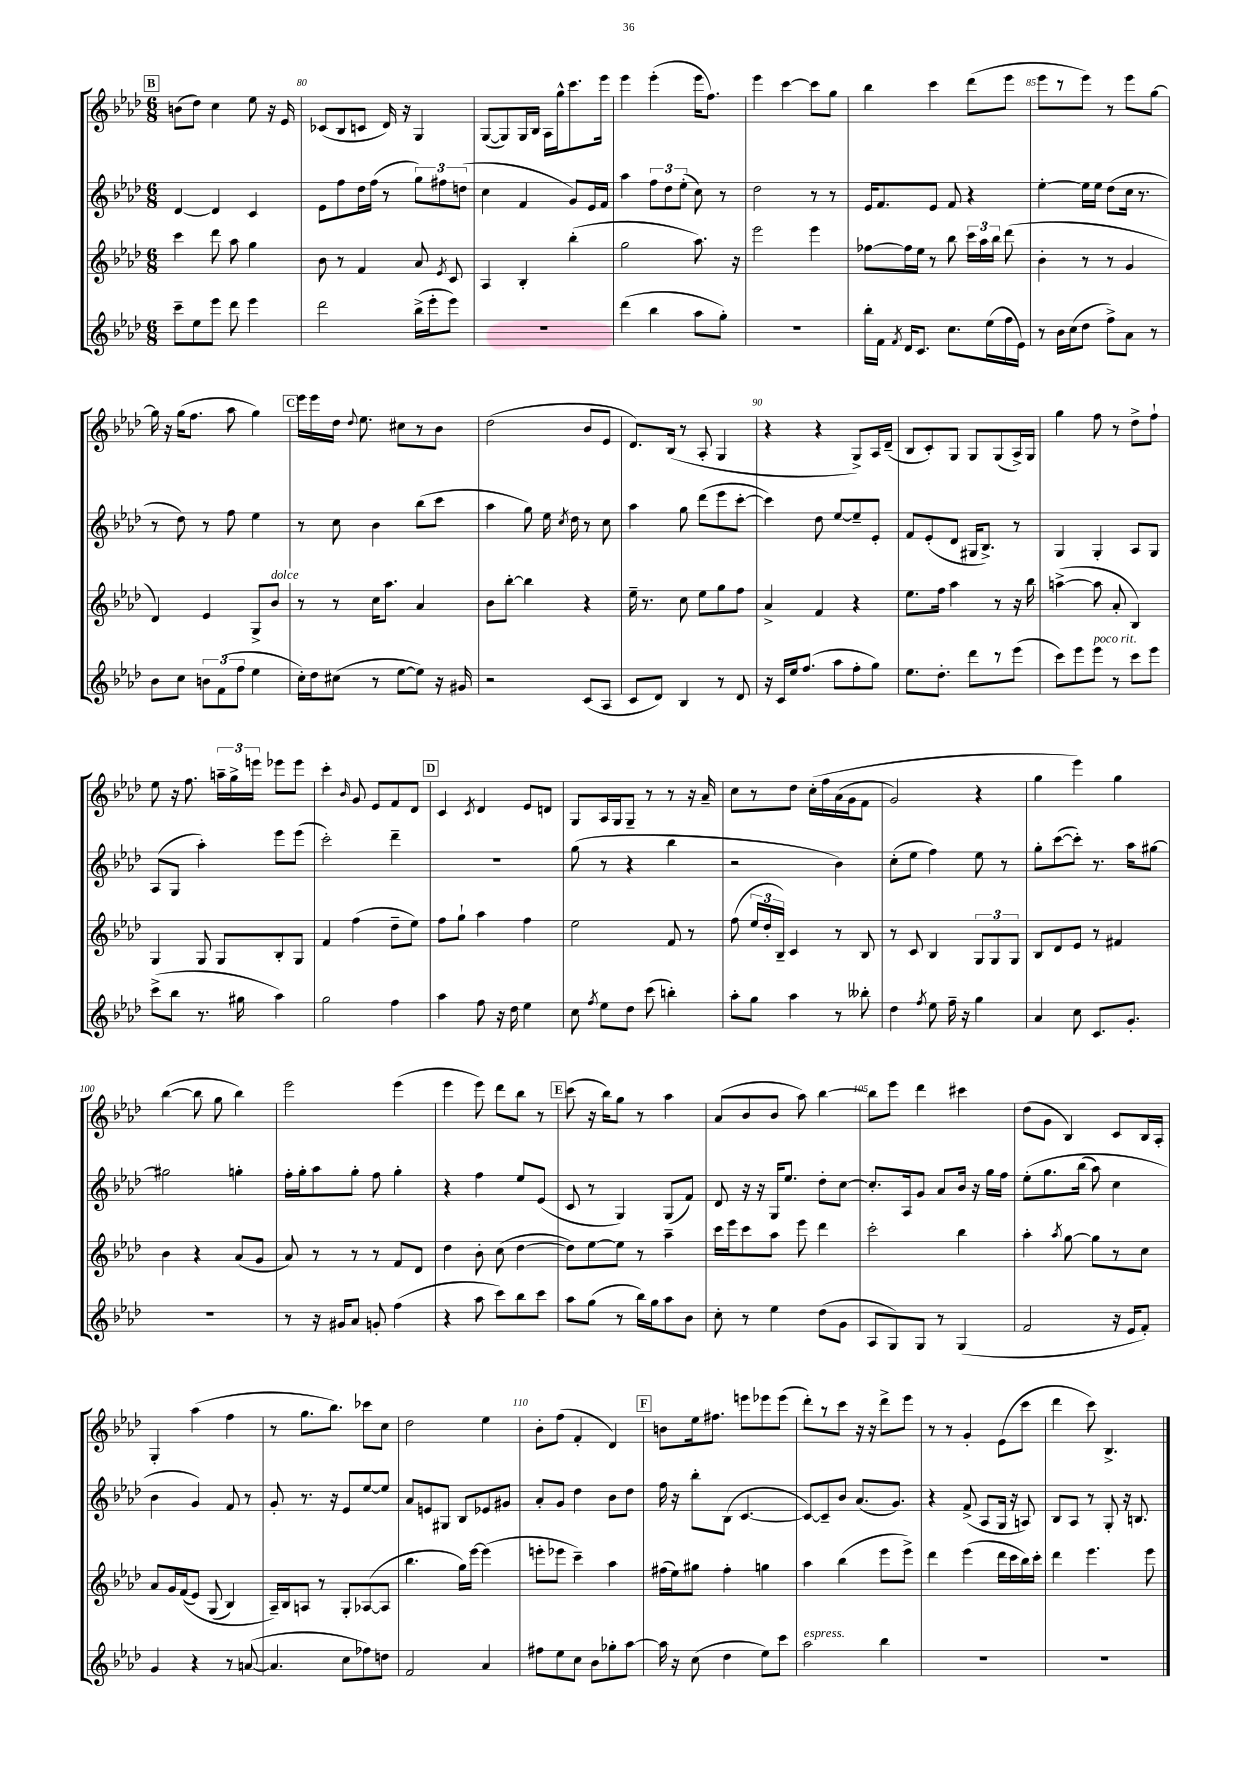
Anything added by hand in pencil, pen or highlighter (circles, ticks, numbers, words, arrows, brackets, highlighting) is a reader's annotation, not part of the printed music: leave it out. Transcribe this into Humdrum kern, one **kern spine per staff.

**kern	**kern	**kern	**kern
*staff4	*staff3	*staff2	*staff1
*clefG2	*clefG2	*clefG2	*clefG2
*k[b-e-a-d-]	*k[b-e-a-d-]	*k[b-e-a-d-]	*k[b-e-a-d-]
*M6/8	*M6/8	*M6/8	*M6/8
8ccc~	4ccc	[4d-	(8b
8ee-	.	.	8dd-)
8eee-	8ddd-	4d-]	4cc
8ddd-	8aa-	.	.
4eee-	4gg	4c	8ee-
.	.	.	16r
.	.	.	16e-
=	=	=	=
2ddd-	8b-	8e-	(8c-
.	8r	8ff	8B-
.	4f	16dd-	8c
.	.	(16ff	.
.	.	8r	16d-)
.	.	.	16r
(16bb-^	8a-	12gg)	4G
16eee-'	.	.	.
.	.	12ff#	.
.	8qe-	.	.
8eee-)	8c	.	.
.	.	(12dd	.
=	=	=	=
2.r	4A-	4cc	([8G
.	.	.	8G])
.	4B-'	4f	16G
.	.	.	16B-
.	.	.	16A-
.	.	.	16gg^^
.	(4bb-'	8g)	8.ccc
.	.	16e-	.
.	.	16f	16eee-
=	=	=	=
(4ddd-	2gg	4aa-	4eee-
4bb-	.	12ff	(4eee-'
.	.	12dd-	.
.	.	(12ee-'	.
8aa-	8.aa-)	8cc)	16eee-
.	.	.	8.ff)
8gg')	.	8r	.
.	16r	.	.
=	=	=	=
2.r	2eee-	2dd-	4eee-
.	.	.	[4ccc
.	4eee-	8r	8ccc]
.	.	8r	8gg
=	=	=	=
16bb-'	[8ff-	16e-	4bb-
16f	.	8.f	.
8qf	.	.	.
16d-	16ff-]	.	.
8.c	16ee-	.	.
.	8r	8e-	4ccc
8.cc	8bb-	8f	.
.	24ccc	4r	(8ddd-
.	24aa-	.	.
(16ee-	.	.	.
.	24bb-	.	.
16ff	(8ddd-	.	8eee-
16e-)	.	.	.
=	=	=	=
8r	4b-'	[4ee-'	8eee-
16b-	.	.	8r
(16cc	.	.	.
8dd-	8r	16ee-]	8eee-)
.	.	16ee-	.
8ff^)	8r	(8dd-	8r
8a-	4g	16cc	8eee-
.	.	8.r	.
8r	.	.	[8gg
=	=	=	=
8b-	4d-)	8r	16gg]
.	.	.	16r
8cc	.	8dd-)	(16gg
.	.	.	8.ff
12b	4e-	8r	.
(12f	.	.	.
.	.	8ff	8aa-
12ff	.	.	.
4ee-	8G^	4ee-	4gg)
.	8b-	.	.
=	=	=	=
16cc')	8r	8r	16eee-
16dd-	.	.	16eee-
(8cc#	8r	8cc	16dd-
.	.	.	8qqdd-
.	.	.	8.ee-
8r	16cc	4b-	.
.	8.aa-	.	.
[8ee-	.	.	8cc#
8ee-])	4a-	(8bb-	8r
16r	.	8ccc	8b-
16g#	.	.	.
=	=	=	=
2r	8b-	4aa-	(2dd-
.	[8bb-'	.	.
.	4bb-]	8gg)	.
.	.	16ee-	.
.	.	8qcc	.
.	.	16dd-	.
(8c	4r	8r	8b-
8A-	.	8cc	8e-
=	=	=	=
8c	16ee-~	4aa-	8.d-)
.	8.r	.	.
8d-)	.	.	.
.	.	.	(16B-
4B-	8cc	8gg	8r
.	8ee-	(8ddd-	8A-'
8r	8gg	8eee-	4G
8d-	8ff	[8ccc'	.
=	=	=	=
16r	4a-^	4ccc])	4r
16c	.	.	.
16ee-	.	.	.
(8.ff	.	.	.
.	4f	8dd-	4r
8aa-	.	[8ee-	.
8ff'	4r	8ee-~]	8G^)
8gg)	.	8e-'	16A-
.	.	.	(16d-~
=	=	=	=
8.ee-	8.ee-	8f	8B-
.	.	(8e-'	8c')
8.dd-'	16ff	.	.
.	4aa-	8d-	8G
8ddd-	.	16G#	8G
.	.	8.B-^)	.
8r	8r	.	(8G
(8eee-	16r	8r	16A-^)
.	16bb-	.	16G
=	=	=	=
8ccc)	([4aa^	4G	4gg
8eee-	.	.	.
8eee-	8aa]	4G'	8ff
8r	8a-'	.	8r
8ccc	4B-)	8A-	8dd-^
8eee-	.	8G	8ff`
=	=	=	=
(8ccc^	4G	(8A-	8ee-
8bb-	.	8G	16r
.	.	.	8.ff
8.r	8G	4aa-')	.
.	8G	.	24aa~
.	.	.	24gg^
16gg#	.	.	.
.	.	.	24eee
4aa-)	8B-'	8eee-	8eee-
.	8G	(8eee-	8eee-
=	=	=	=
2gg	4f	2ccc')	4ccc'
.	.	.	16qqb-
.	(4ff	.	8g
.	.	.	8e-
4ff	8dd-~	4ddd-~	8f
.	8ee-)	.	8d-
=	=	=	=
4aa-	8ff	2.r	4c
.	8gg`	.	.
.	.	.	8qc
8ff	4aa-	.	4d-
16r	.	.	.
16dd-	.	.	.
4ee-	4ff	.	8e-
.	.	.	8d
=	=	=	=
8cc	2ee-	(8gg	8G
8qff	.	.	.
8ee-	.	8r	16A-
.	.	.	16G
8dd-	.	4r	8G~
(8ccc	.	.	8r
4bb')	8f	4bb-	8r
.	8r	.	16r
.	.	.	16a-~
=	=	=	=
8aa-'	(8ff	2r	8cc
8gg	24ee-	.	8r
.	24dd-'	.	.
.	24B-~)	.	.
4aa-	4c	.	8dd-
.	.	.	&(16cc'
.	.	.	16ff
8r	8r	4b-)	(16a-
.	.	.	16g
8bb--'	8B-	.	8f
=	=	=	=
4dd-	8r	(8cc'	2g)
.	8c	8ee-	.
8qff	.	.	.
8ee-	4B-	4ff)	.
16ff~	.	.	.
16r	.	.	.
4gg	12G	8ee-	4r
.	12G	.	.
.	.	8r	.
.	12G	.	.
=	=	=	=
4a-	8B-	8gg'	4gg
.	8d-	([8ccc	.
8cc	8e-	8ccc'])	4eee-&)
8.c	8r	8.r	.
.	4f#	.	4gg
8.g'	.	16aa-	.
.	.	[8gg#	.
=	=	=	=
2.r	4b-	2gg#]	([4bb-
.	4r	.	8bb-]
.	.	.	8gg
.	(8a-	4gg'	4bb-)
.	8g	.	.
=	=	=	=
8r	8a-)	16ff'	2eee-
.	.	16gg'	.
16r	8r	8aa-	.
16g#	.	.	.
8a-	8r	8gg'	.
8g'	8r	8ff	.
(4ff	8f	4gg'	(4eee-
.	8d-	.	.
=	=	=	=
4r	4dd-	4r	4eee-
8aa-	8b-'	4ff	8eee-)
8ccc)	(8cc	.	8ddd-
8bb-	[4dd-	8ee-	8bb-
8ccc	.	(8e-	8r
=	=	=	=
8aa-	8dd-])	8c	(8ccc
(8gg	[8ee-	8r	16r
.	.	.	16bb-)
8r	8ee-]	4G)	8gg
16bb-)	8r	.	8r
16gg	.	.	.
8aa-	4aa-~	(8G	4aa-
8b-	.	8f)	.
=	=	=	=
8cc'	16ccc	8d-	(8a-
.	16eee-	.	.
8r	8ccc	16r	8b-
.	.	16r	.
4ee-	8aa-	16G	8b-
.	.	8.ee-	.
.	8eee-	.	8aa-)
(8dd-	4ddd-	8dd-'	[4bb-
8g	.	[8cc	.
=	=	=	=
8A-	2ccc'	8.cc']	8bb-]
8G)	.	.	8eee-
.	.	16A-	.
8G	.	8g	4ddd-
8r	.	8a-	.
(4G	4bb-	16b-	4ccc#
.	.	16r	.
.	.	16gg	.
.	.	16ff	.
=	=	=	=
2f	4aa-'	&(8ee-'	(8dd-
.	.	8.gg	8g
.	8qaa-	.	.
.	[8gg	.	4B-)
.	.	(16bb-	.
.	8gg]	8aa-)	.
16r	8r	4cc	8c
16e-	.	.	.
8f')	8cc	.	16B-
.	.	.	16A-'
=	=	=	=
4g	8a-	4b-	4G'
.	16g	.	.
.	&((16f	.	.
4r	8e-)	4g&)	(4aa-
.	(8G	.	.
8r	4B-)	8f	4ff
([8a	.	8r	.
=	=	=	=
4.a]	16A-~&)	8g'	8r
.	16B-	.	.
.	8A	8.r	8.gg
.	8r	.	.
.	.	16r	8.bb-)
8cc	8G'	8e-	.
8ff-)	([8A-	[8ee-	8ccc-
8dd	8A-]	8ee-]	8cc
=	=	=	=
2f	4.bb-	8a-	2dd-
.	.	8e	.
.	.	8G#	.
.	16gg)	8B-	.
.	[16eee-	.	.
4a-	(4eee-]	8e-	4ee-
.	.	8g#	.
=	=	=	=
8ff#	8eee'	8a-'	8b-'
8ee-	8eee-	8g	(8ff
8cc	4ccc~)	4dd-	4f'
8b-	.	.	.
8gg-'	4aa-	8b-	4d-)
[8aa-	.	8dd-	.
=	=	=	=
16aa-]	(16ff#	16ff	8b
16r	16ee-)	16r	.
(8cc	8gg#	8bb-'	16ee-
.	.	.	8.ff#
4dd-	4ff#'	(8B-	.
.	.	[4.c	8eee
8ee-)	4gg	.	8eee-
8ccc	.	.	(8eee-
=	=	=	=
2aa-	4aa-	8c_)	8ddd-')
.	.	8c~]	8r
.	(4bb-	8b-	8ccc
.	.	(8.a-	16r
.	.	.	16r
4bb-	8eee-	.	8ddd-^
.	.	8.g)	.
.	8eee-^)	.	8eee-
=	=	=	=
2.r	4ddd-	4r	8r
.	.	.	8r
.	(4eee-	(8f^	4g'
.	.	8A-	.
.	16ddd-	16G	(8e-
.	16ccc	16r	.
.	16bb-)	8A)	8ccc
.	16ccc'	.	.
=	=	=	=
2.r	4ddd-	8B-	4ddd-
.	.	8A-	.
.	4.eee-	8r	8ccc)
.	.	8G'	4.B-^
.	.	16r	.
.	.	8.B	.
.	8eee-	.	.
==	==	==	==
*-	*-	*-	*-
